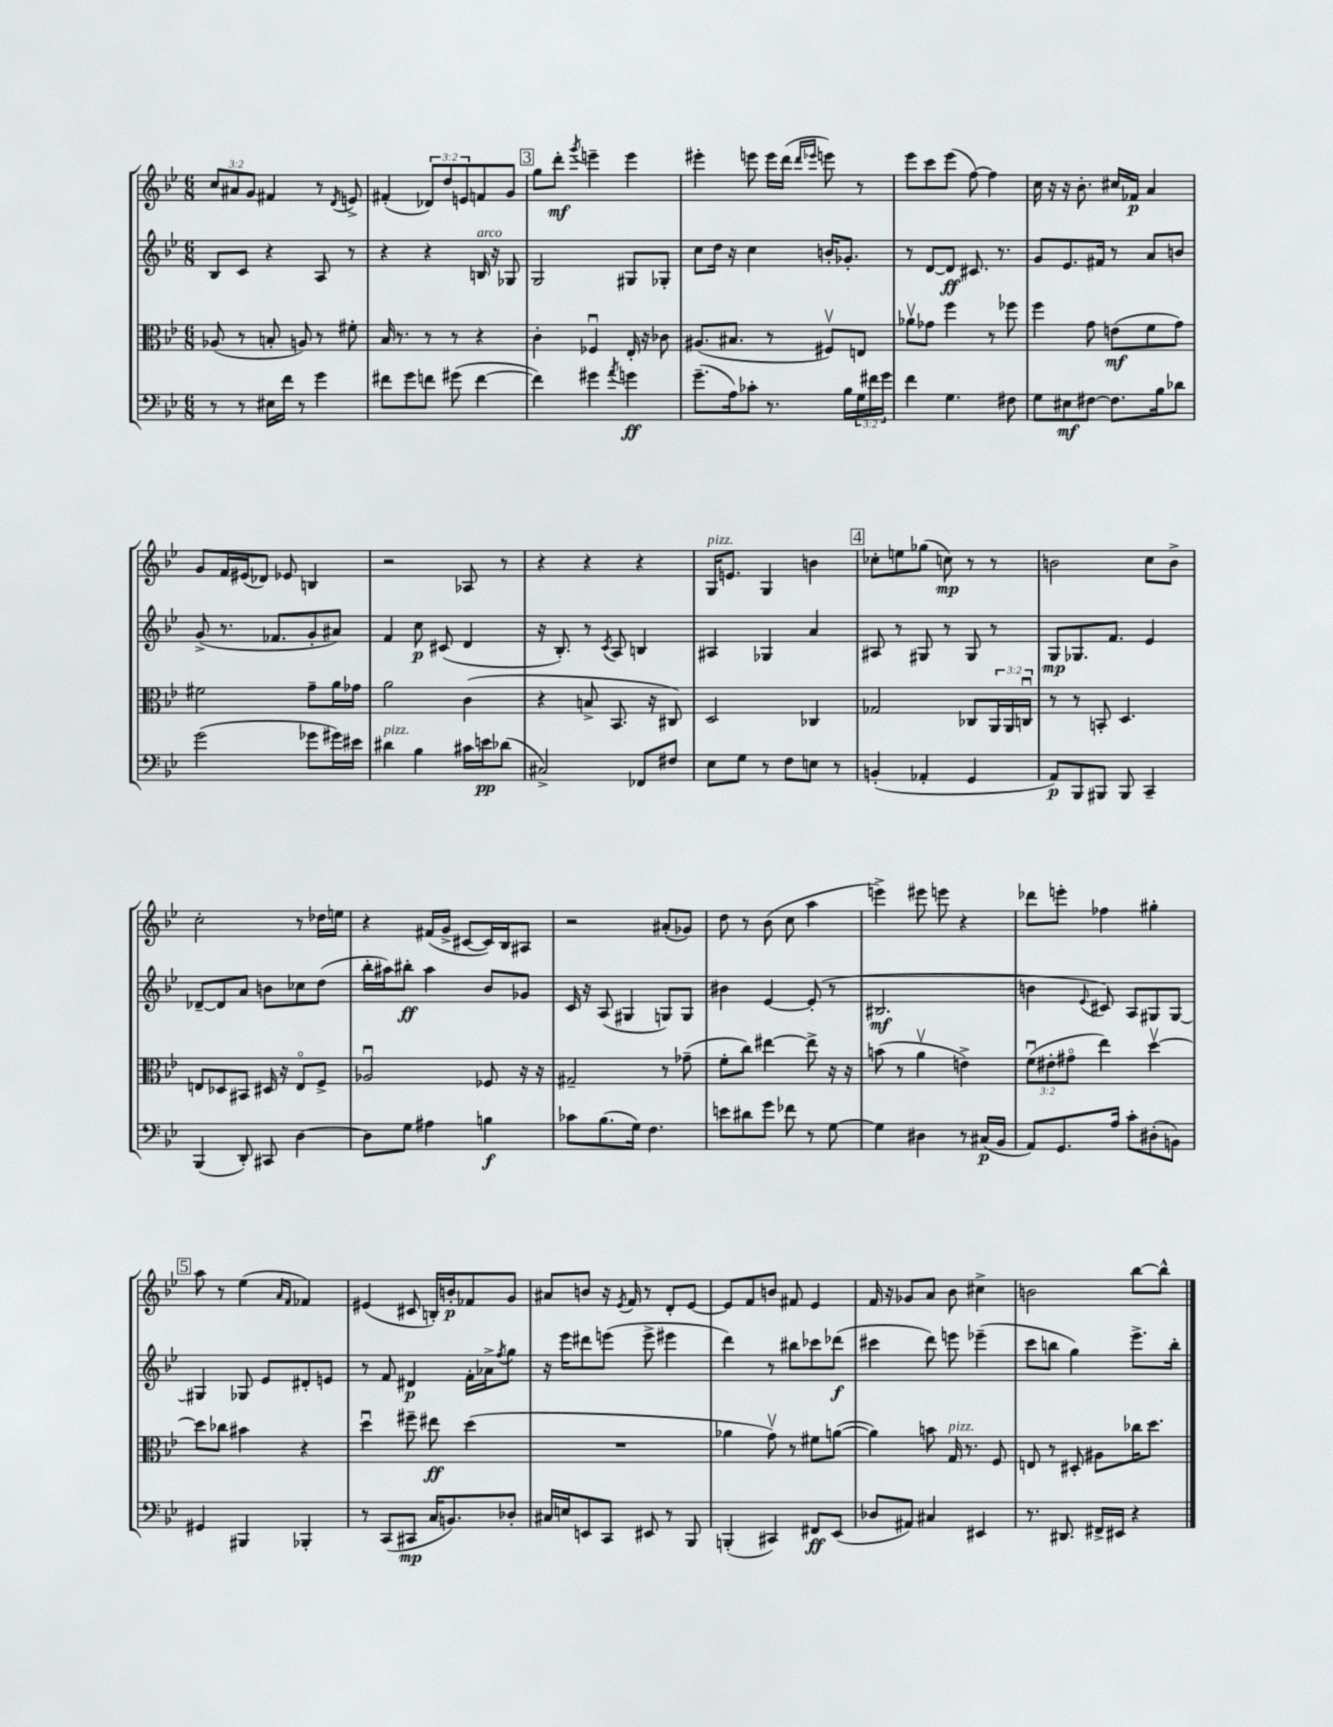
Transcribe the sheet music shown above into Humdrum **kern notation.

**kern	**kern	**kern	**kern
*staff4	*staff3	*staff2	*staff1
*clefF4	*clefC3	*clefG2	*clefG2
*k[b-e-]	*k[b-e-]	*k[b-e-]	*k[b-e-]
*M6/8	*M6/8	*M6/8	*M6/8
8r	(8A-/	8B-/L	12cc/L
.	.	.	12a#/
8r	8r	8c/J	.
.	.	.	12g/J
16E#\LL	8B'/	4r	4f#/
16f\JJ	.	.	.
8r	8A/)	.	.
4g\	8r	8A/	8r
.	.	.	8qd/
.	8f#'\	8r	8e^/
=	=	=	=
8f#\L	16B-/	4r	(4f#'/
.	8.r	.	.
8g\	.	.	.
8f\J	8r	4r	12d-/L)
.	.	.	12dd/
(8g#\	8r	.	.
.	.	.	12e/
[4f\	4r	16B/	8f/
.	.	16r	.
.	.	8G-/	8g/J
=	=	=	=
4f\])	4c'\	2G/	8gg\L
.	.	.	8ddd'\J
.	.	.	8qggg/
4g#\	4F-u/	.	4eee~\
8qa/	.	.	.
4g\	16E-'/	8G#/L	4eee\
.	16r	.	.
.	8c-\	8G-'/J	.
=	=	=	=
(8.g~\L	(8.A#/L	8cc\L	4eee#'\
.	.	16dd\Jk	.
16A\k)	8.B#/J	16r	.
8c-'\J	.	4cc\	8eee\
8.r	8r	.	16eee\LL
.	.	.	(16ddd\JJ
.	.	.	16qqddd/LL
.	.	.	16qqeee-/JJ
.	8F#v/L)	16b'/LK	8eee\)
16B-\LL	.	8.g-'/J	.
24G\	8E/J	.	8r
24f#\	.	.	.
24g\JJ	.	.	.
=	=	=	=
4f\	8a-v\L	8r	8eee-\L
.	8g-\J	[8d/L	8ccc\
4.G\	4ff\	8d/]J	(8eee-\J
.	.	8.c#/	[8ff\)
.	8r	.	4ff\]
.	.	8.r	.
8F#\	8ff-\	.	.
=	=	=	=
8G\L	4ff\	8g/L	16cc\
.	.	.	16r
8E#\	.	8.e-/	16r
.	.	.	8.b-'\
[8F#\J	8g\	.	.
.	.	16f#/Jk	.
8.F#\]L	(8e\L	8r	16cc#/LL
.	.	.	16f-/JJ
.	8f\	8a/L	4a/
16B-\k	.	.	.
8d-\J	8g\J)	8b/J	.
=	=	=	=
(2g\	2f#\	(8g^/	8g/L
.	.	8.r	16f/L
.	.	.	(16e#/J
.	.	.	8d-/J)
.	.	8.f-/L	.
.	.	.	8e-/
8g-\L	8g~\L	8g'/	4B/
16g#\L)	16a\L	8a#/J)	.
16e#\JJ	16g-\JJ	.	.
=	=	=	=
4d#\	2a\	4f/	2r
4B-\	.	8cc\	.
.	.	(8c#/	.
16c#\LL	(4c\	4d/	8A-/
16e\J	.	.	.
(8d-\J	.	.	8r
=	=	=	=
2C#^/)	4r	16r	4r
.	.	8.B-'/)	.
.	8B^/	8r	4r
.	.	8qc/	.
.	8.BB-/	8A/	.
8FF-/L	.	4B/	4r
.	16r	.	.
8F#/J	8C#/)	.	.
=	=	=	=
8E-\L	2D/	4A#/	16G/LK
.	.	.	8.e/J
8G\J	.	.	.
8r	.	4G-/	4G/
8F\L	.	.	.
8E\J	4C-/	4a/	4b\
8r	.	.	.
=	=	=	=
(4BB'/	2G-/	8A#/	8cc-'\L
.	.	8r	8ee\
4AA-'/	.	8G#/	(8gg-\J
.	.	8r	8cc\)
4GG/	8C-/L	8G#/	8r
.	24AA/L	8r	8r
.	24AA/	.	.
.	24Cu/JJ	.	.
=	=	=	=
8AA/L)	8r	8G/L	2b\
8BBB-/	8r	8.G-/	.
8BBB#/J	8BB'/	.	.
.	.	8.f/J	.
8BBB#/	4.D/	.	.
4CC~/	.	4e-/	8cc\L
.	.	.	8b^\J
=	=	=	=
(4BBB-/	8E/L	[8d-~/L	2cc'\
.	8D-/	8d-/]	.
8DD'/)	8BB#/J	8a/J	.
8CC#/	16D#/	8b\L	.
.	16r	.	.
[4D\	8Eo/L	8cc-\	8r
.	8F^/J	(8dd\J	16dd-\LL
.	.	.	16ee\JJ
=	=	=	=
8D\]L	2A-u/	16bb-'\LL	4r
.	.	16aa#\J)	.
8G\J	.	8bb#'\J	.
4A#\	.	4aa#\	(16f#/LL
.	.	.	16g^/JJ
.	.	.	[8c#/L
4B\	8F-/	8b-/L	16c#/]L)
.	.	.	16B-/J
.	16r	8g-/J	8A#/J
.	16r	.	.
=	=	=	=
8c-\L	2G#~/	16c/	2r
.	.	16r	.
(8.B-\	.	(8A/	.
.	.	4G#/	.
16G\Jk)	.	.	.
4.F\	.	.	.
.	8r	8G/L)	(8a#'/L
.	(8g-~\	8G/J	8g-/J)
=	=	=	=
8e\L	8f'\L	4b#\	8dd\
8d#\	8cc\J)	.	8r
8g\J	[4ee#\	[4e-/	(8b-\
8f-\	.	.	8cc\
8r	8ee#^\]	(8e-'/]	4aa\
[8G\	16r	8r	.
.	16r	.	.
=	=	=	=
4G\]	(8b\	2.B#/	4eee^\)
.	8r	.	.
4D#\	4av\	.	8eee#\
.	.	.	8eee\
8r	4e^\)	.	4r
(16C#/LL	.	.	.
16BB-/JJ	.	.	.
=	=	=	=
8AA/L)	(12fu\L	4b\	8ddd-\L
.	12e#'\	.	.
8.GG/	.	.	8eee'\J
.	12g#o\J	.	.
.	.	8qqe-/	.
.	4ee-\)	8c#/)	4ff-\
16A/Jk	.	.	.
8c'\L	.	8A/L	.
(8D#'\	[4ddv\	8G#/	4gg#'\
8BB\J)	.	[8G#/J	.
=	=	=	=
4GG#/	8dd\]L	4G#/]	8aa\
.	8cc-\J	.	8r
4BBB#/	4b#\	8G-/	(4ee-\
.	.	8e-/L	.
.	.	.	16qqa/LL
.	.	.	16qqf/JJ
4BBB-'/	4r	8d#'/	4f-/)
.	.	8e/J	.
=	=	=	=
8r	4ddu\	8r	(4e#/
(8CC/L	.	8f/	.
8CC#/J	8ff#~\	4d#/	8c#/
16C/LK	8ee#\	.	16B'/LL)
8.BB/)	.	.	16b'/J
.	(4dd\	16f'\LL	8f-/
.	.	16a-^\J	.
.	.	8qff/	.
8D-'/J	.	8gg\J	8g/J
=	=	=	=
16C#/LL	2.r	16r	8a#/L
16E/J	.	16eee-\LK	.
8EE/	.	8ddd#\	8b/J
8CC/J	.	(8eee\J	16r
.	.	.	8qe-/
.	.	.	16f/
8EE#/	.	8eee^\	8r
8r	.	4eee#\	8d'/L
8BBB-/	.	.	[8e-/J
=	=	=	=
(4BBB'/	4a-\	4ddd\)	8e-/]L
.	.	.	8f/
4CC#/)	8gv\)	8r	8b/J
.	8r	8bb#\L	8f#/
8FF#/L	8f#\L	8ccc-\	4e-/
(8EE-/J	([8a\J	(8ddd-\J	.
=	=	=	=
8D-/L	4a\])	4ccc#\	16f/
.	.	.	16r
8AA#/J)	.	.	8g-/L
4C#/	8b\	8ddd\)	8a/J
.	16G/	8eee\	8b-\
.	8.r	.	.
4EE#/	.	(4eee-~\	4cc#^\
.	8F/	.	.
=	=	=	=
8.r	8E/	8ccc\L	2b\
.	8r	8bb\J	.
8.DD#/	.	.	.
.	8D#'/	4gg\)	.
16FF#^/LL	8A#\L	.	.
16EE#/JJ	.	.	.
4r	16cc-\K	8.eee-^\L	[8bb-\L
.	8.dd\J	.	.
.	.	.	8bb-^^\]J
.	.	16bb'\Jk	.
==	==	==	==
*-	*-	*-	*-
